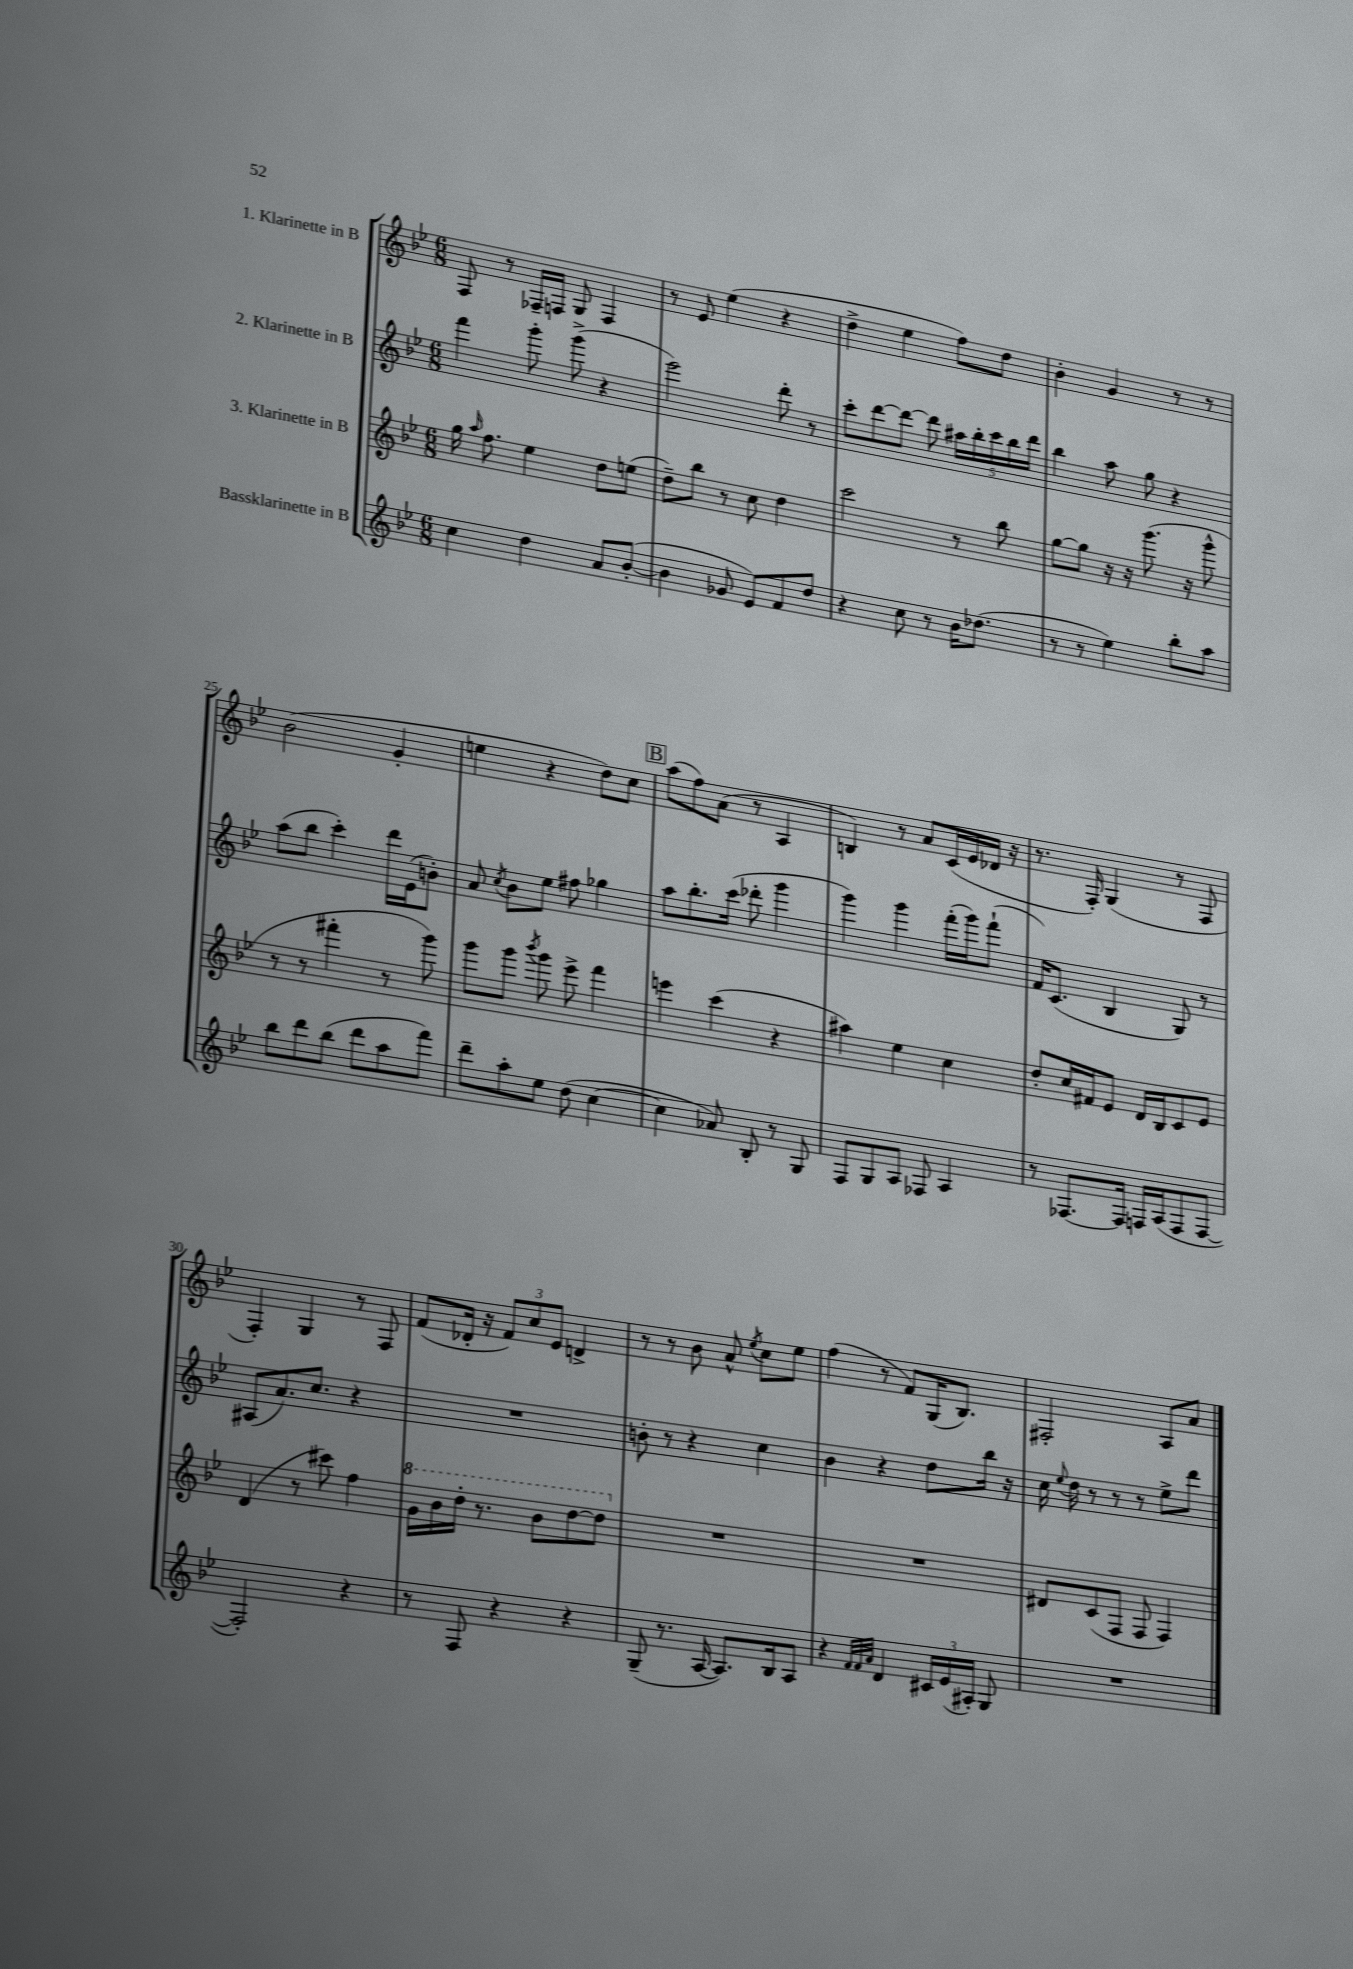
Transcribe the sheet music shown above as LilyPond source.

<<
\new StaffGroup <<
\new Staff = "s0" \with { instrumentName = "1. Klarinette in B" } {
    \clef treble \key bes \major \numericTimeSignature \time 6/8
    \autoBeamOff f8 r8 fes16[-- f16] g8 f4 |
    r8 ees'8 ees''4( r4 |
    d''4-> ees''4 f''8[) d''8] |
    bes'4-. g'4 r8 r8 |
    bes'2( g'4-. |
    e''4 r4 d''8[) c''8] |
    \mark \markup { \box "B" } a''8[( f''8) a'8]( r8 a4 |
    b4) r8 a'8[ c'16( ees'16 des'16] r16 |
    r8. f16-.) g4( r8 f8 |
    f4-.) g4 r8 f8 |
    f'8[( des'16]-. r16 \tuplet 3/2 { f'8[) c''8 ees'8] } d'4-> |
    r8 r8 bes'8 a'8-^ \acciaccatura { ees''8 } c''8[ ees''8] |
    f''4( r8 f'8[) g16( bes8.]) |
    fis2-. a8[ a'8] \bar "|." |
}
\new Staff = "s1" \with { instrumentName = "2. Klarinette in B" } {
    \clef treble \key bes \major \numericTimeSignature \time 6/8
    \autoBeamOff f'''4 g'''8-. g'''8->( r4 |
    ees'''2) d'''8-. r8 |
    c'''8[-. d'''8~ d'''8]~ d'''8 \tuplet 5/4 { ais''16[ bes''16-. c'''16 bes''16 d'''16] } |
    bes''4 a''8 g''8 r4 |
    a''8[( bes''8] c'''4-.) d'''16[ ees'16( b'8]-.) |
    a'8 \acciaccatura { c''8 } bes'8[ ees''8] fis''8 ges''4 |
    \mark \markup { \box "B" } a''8[ bes''8.-. c'''16]( des'''8-. g'''4 |
    g'''4) g'''4 f'''16[-.( g'''16) f'''8]-!( |
    f'16[) c'8.]( bes4 g8) r8 |
    ais8[( a'8.) c''8.] r4 |
    R2. |
    b'8-. r8 r4 c''4 |
    bes'4 r4 d''8[ bes''16] r16 |
    c''16 \appoggiatura { ees''8 } d''16 r8 r8 r8 ees''8[-> d'''8] \bar "|." |
}
\new Staff = "s2" \with { instrumentName = "3. Klarinette in B" } {
    \clef treble \key bes \major \numericTimeSignature \time 6/8
    \autoBeamOff g''16 \grace { a''16 } f''8. ees''4 d''8[ e''8]( |
    d''8[--) bes''8] r8 c''8 d''4 |
    c'''2 r8 bes''8 |
    g''8[~ g''8] r16 r16 g'''8.( r16 g'''8-^ |
    r8 r8 fis'''4-. r8 g'''8) |
    g'''8[ g'''8] \acciaccatura { bes'''8 } g'''8 ees'''8-> f'''4 |
    \mark \markup { \box "B" } e'''4 c'''4( r4 |
    ais''4) ees''4 c''4 |
    d''8[-. c''16 fis'16 ees'8] d'16[ bes16 c'8 ees'8] |
    d'4( r8 cis'''8) f''4 |
    \ottava #1 g''16[ bes''16 d'''16]-. r8. bes''8[ d'''8~ d'''8] \ottava #0 |
    R2. |
    R2. |
    dis'8[ c'8( f8] f8 f4) \bar "|." |
}
\new Staff = "s3" \with { instrumentName = "Bassklarinette in B" } {
    \clef treble \key bes \major \numericTimeSignature \time 6/8
    \autoBeamOff c''4 d''4 a'8[ bes'8]~-.( |
    bes'4 ges'8 ees'8[) f'8 d''8] |
    r4 c''8 r8 bes'16[ des''8.]( |
    r8 r8 ees''4) bes''8[-. a''8] |
    bes''8[ d'''8 bes''8]( d'''8[ a''8 f'''8]) |
    d'''8[-- a''8-. ees''8] d''8( c''4~ |
    \mark \markup { \box "B" } c''4 aes'8) bes8-. r8 g8 |
    f8[ g8 a8] fes8 a4 |
    r8 fes8.[~ fes16] f16[ a16( f8 f8]~ |
    f2-.) r4 |
    r8 f8 r4 r4 |
    g8--( r8. a16~ a8.[) bes16 a8] |
    r4 \grace { f'32[ f'32 a'32] } d'4 \tuplet 3/2 { cis'16[ ees'16( ais16]-.) } g8 |
    R2. \bar "|." |
}
>>
>>
\layout { \context { \Score currentBarNumber = #21 \override BarNumber.break-visibility = ##(#f #t #t) barNumberVisibility = #(every-nth-bar-number-visible 5) } }
